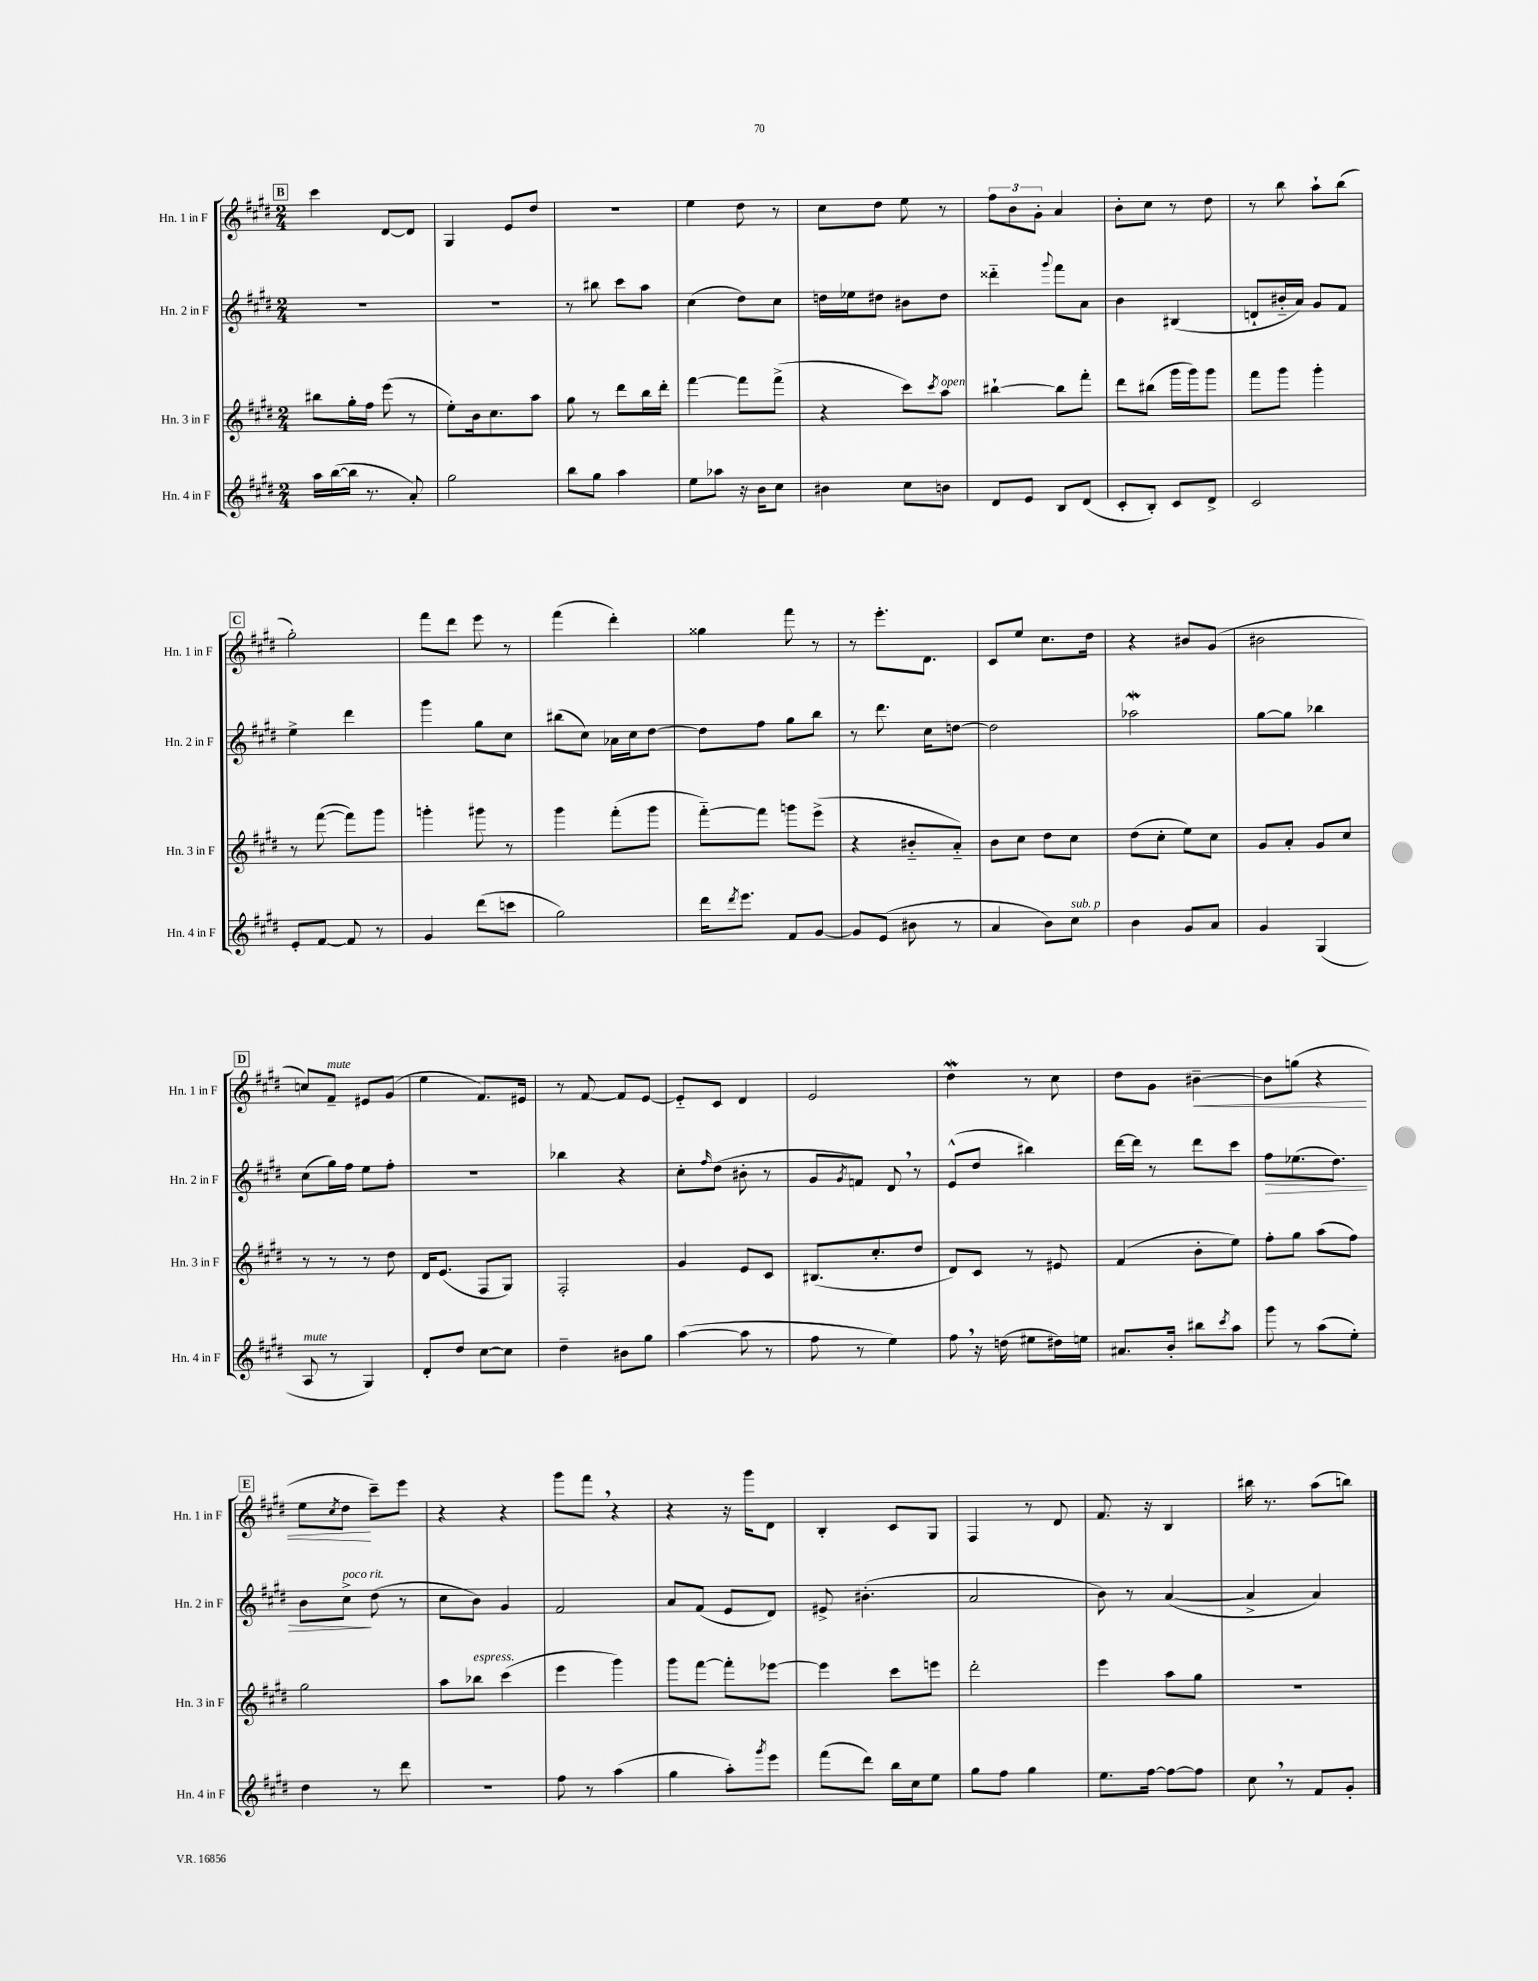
<<
\new StaffGroup <<
\new Staff = "s0" \with { instrumentName = "Hn. 1 in F" shortInstrumentName = "Hn. 1 in F" } {
    \clef treble \key e \major \numericTimeSignature \time 2/4
    \mark \markup { \box "B" } cis'''4 dis'8~ dis'8 |
    gis4 e'8 dis''8 |
    R2 |
    e''4 dis''8 r8 |
    cis''8 dis''8 e''8 r8 |
    \tuplet 3/2 { fis''8 b'8 gis'8-. } a'4 |
    b'8-. cis''8 r8 dis''8 |
    r8 b''8 a''8-! b''8( |
    \mark \markup { \box "C" } gis''2-.) |
    fis'''8 dis'''8 e'''8 r8 |
    fis'''4( dis'''4-.) |
    gisis''4 fis'''8 r8 |
    r8 e'''8.-. dis'8. |
    cis'8 e''8 cis''8. dis''16 |
    r4 bis'8 gis'8( |
    bis'2 |
    \mark \markup { \box "D" } c''8) fis'8--^\markup { \italic "mute" } eis'8 gis'8( |
    e''4 fis'8.) eis'16 |
    r8 fis'8~ fis'8 e'8~ |
    e'8-_ cis'8 dis'4 |
    e'2 |
    dis''4\mordent r8 cis''8 |
    dis''8 gis'8 bis'4~--\< |
    bis'8 g''8( r4 |
    \mark \markup { \box "E" } e''8 \acciaccatura { cis''8 } dis''8\! cis'''8--) e'''8 |
    r4 r4 |
    gis'''8 fis'''8 \breathe r4 |
    r4 r16 gis'''16 dis'8 |
    b4-. cis'8 gis8 |
    fis4 r8 dis'8 |
    fis'8. r16 b4 |
    bis''16 r8. a''8( b''8) \bar "|." |
}
\new Staff = "s1" \with { instrumentName = "Hn. 2 in F" shortInstrumentName = "Hn. 2 in F" } {
    \clef treble \key e \major \numericTimeSignature \time 2/4
    \mark \markup { \box "B" } R2 |
    R2 |
    r8 bis''8 cis'''8 a''8 |
    cis''4( dis''8) cis''8 |
    d''16 ees''16 dis''8 bis'8 dis''8 |
    disis'''4-_ \appoggiatura { gis'''8 } fis'''8 a'8 |
    b'4 bis4( |
    d'8-! bis'16-_ a'16) gis'8 fis'8 |
    \mark \markup { \box "C" } e''4-> dis'''4 |
    gis'''4 gis''8 cis''8 |
    bis''8( cis''8) aes'16 cis''16 dis''8~ |
    dis''8 fis''8 gis''8 b''8 |
    r8 dis'''8. cis''16 d''8~ |
    d''2 |
    aes''2\mordent |
    gis''8~ gis''8 bes''4 |
    \mark \markup { \box "D" } cis''8( gis''16) fis''16 e''8 fis''8-. |
    R2 |
    bes''4 r4 |
    cis''8-. \grace { fis''16 } dis''8( bis'8-. r8 |
    gis'8 \acciaccatura { gis'8 } f'8) dis'8 \breathe r8 |
    e'8-^( dis''8 bis''4) |
    dis'''16~ dis'''16 r8 dis'''8 cis'''8 |
    fis''8\> ees''8.( dis''8.) |
    \mark \markup { \box "E" } b'8 cis''8->\!^\markup { \italic "poco rit." } dis''8( r8 |
    cis''8 b'8) gis'4 |
    fis'2 |
    a'8 fis'8( e'8 dis'8) |
    eis'8-> bis'4.-.( |
    a'2 |
    b'8) r8 a'4~( |
    a'4-> a'4) \bar "|." |
}
\new Staff = "s2" \with { instrumentName = "Hn. 3 in F" shortInstrumentName = "Hn. 3 in F" } {
    \clef treble \key e \major \numericTimeSignature \time 2/4
    \mark \markup { \box "B" } bis''8 gis''16-. fis''16 e'''8( r8 |
    e''8-.) b'16 cis''8. a''8 |
    gis''8 r8 dis'''8 b''16 dis'''16-. |
    fis'''4~ fis'''8 fis'''8->( |
    r4 cis'''8) \acciaccatura { cis'''8 } a''8^\markup { \italic "open" } |
    bis''4~-! bis''8 fis'''8-. |
    dis'''8 bis''8( gis'''16 gis'''16) gis'''8 |
    fis'''8 gis'''8 gis'''4-. |
    \mark \markup { \box "C" } r8 fis'''8~( fis'''8) gis'''8 |
    g'''4-. gis'''8 r8 |
    gis'''4 fis'''8-.( gis'''8 |
    fis'''8~-_) fis'''8 g'''8 e'''8->( |
    r4 bis'8-_ a'8-_) |
    b'8 cis''8 dis''8 cis''8 |
    dis''8( cis''8-. e''8) cis''8 |
    gis'8 a'8-. gis'8 cis''8 |
    \mark \markup { \box "D" } r8 r8 r8 dis''8 |
    dis'16 e'8.( fis8 gis8) |
    fis2-. |
    gis'4 e'8 cis'8 |
    bis8.( cis''8.-. dis''8 |
    dis'8) cis'8 r8 eis'8 |
    fis'4( b'8-. e''8) |
    fis''8-. gis''8 a''8( fis''8) |
    \mark \markup { \box "E" } gis''2 |
    a''8 bes''8^\markup { \italic "espress." } cis'''4( |
    e'''4 gis'''4) |
    gis'''8 fis'''8~ fis'''8-. ees'''8~ |
    ees'''4 cis'''8 e'''8 |
    dis'''2-. |
    e'''4 a''8 gis''8 |
    R2 \bar "|." |
}
\new Staff = "s3" \with { instrumentName = "Hn. 4 in F" shortInstrumentName = "Hn. 4 in F" } {
    \clef treble \key e \major \numericTimeSignature \time 2/4
    \mark \markup { \box "B" } a''16 b''16~( b''16 r8. a'8-.) |
    gis''2 |
    b''8 gis''8 a''4 |
    e''8 aes''8 r16 b'16 cis''8 |
    bis'4 cis''8 b'8 |
    dis'8 e'8 b8 dis'8( |
    cis'8-. b8-.) cis'8 dis'8-> |
    cis'2 |
    \mark \markup { \box "C" } e'8-. fis'8~ fis'8 r8 |
    gis'4 dis'''8( c'''8 |
    gis''2) |
    dis'''16 \acciaccatura { dis'''8 } e'''8. fis'8 gis'8~ |
    gis'8 e'8( bis'8 r8 |
    a'4 b'8) cis''8^\markup { \italic "sub. p" } |
    b'4 gis'8 a'8 |
    gis'4 gis4( |
    \mark \markup { \box "D" } a8^\markup { \italic "mute" } r8 gis4) |
    dis'8-. dis''8 cis''8~ cis''8 |
    dis''4-- bis'8 gis''8 |
    a''4~( a''8 r8 |
    fis''8 r8 e''4) |
    fis''8 \breathe r16 d''16( eis''8 dis''16) e''16 |
    ais'8. b'16-. bis''8 \acciaccatura { cis'''8 } a''8 |
    gis'''8 r8 a''8( e''8-.) |
    \mark \markup { \box "E" } dis''4 r8 dis'''8 |
    R2 |
    fis''8 r8 a''4( |
    gis''4 a''8-.) \acciaccatura { gis'''8 } e'''8 |
    fis'''8( dis'''8) b''16 cis''16 e''8 |
    gis''8 fis''8 gis''4 |
    e''8. fis''16~ fis''8~ fis''8 |
    cis''8 \breathe r8 fis'8 gis'8-. \bar "|." |
}
>>
>>
